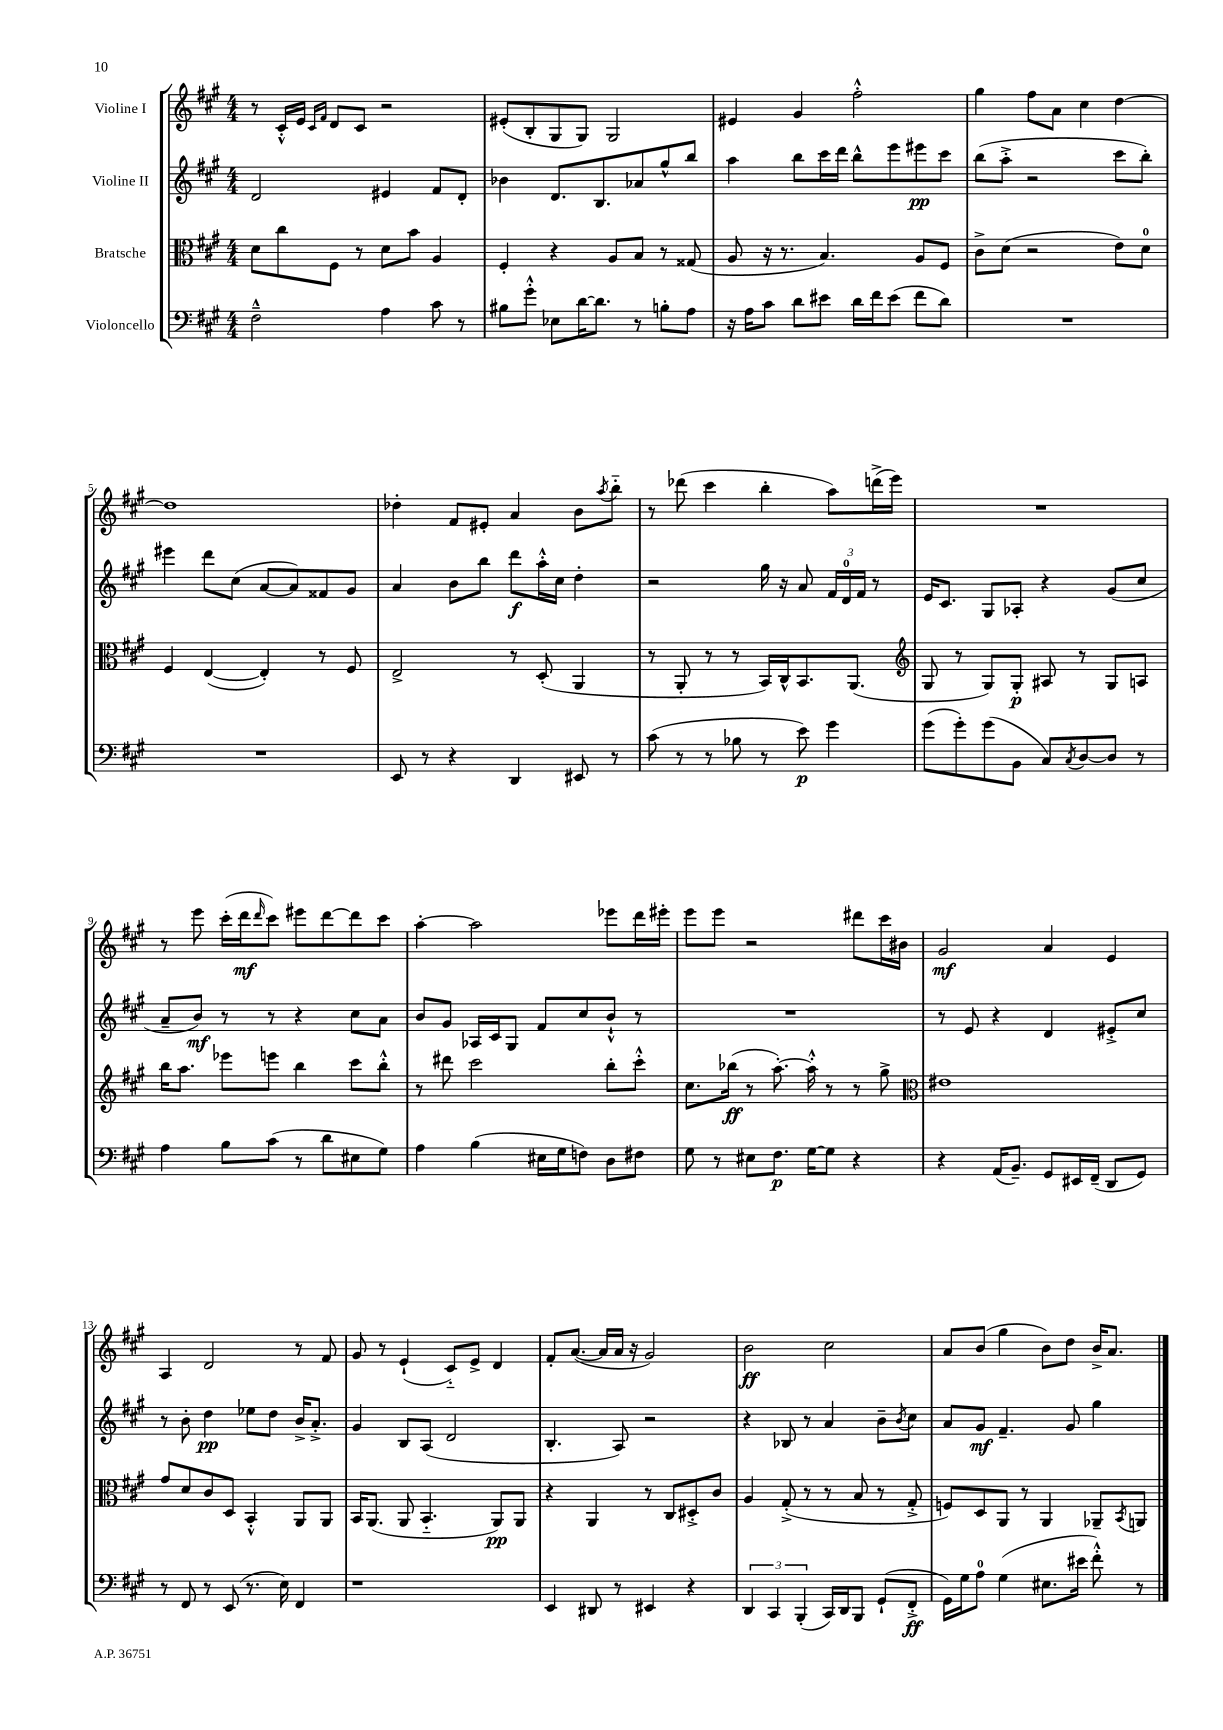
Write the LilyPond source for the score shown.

<<
\new StaffGroup <<
\new Staff = "s0" \with { instrumentName = "Violine I" } {
    \clef treble \key a \major \numericTimeSignature \time 4/4
    r8 cis'16-.-^ e'16 \grace { cis'16 fis'16 } d'8 cis'8 r2 |
    eis'8-.( b8-. gis8 gis8) gis2 |
    eis'4 gis'4 fis''2-.-^ |
    gis''4 fis''8 a'8 cis''4 d''4~ |
    d''1 |
    des''4-. fis'8 eis'8-. a'4 b'8 \acciaccatura { a''8 } b''8-_ |
    r8 des'''8( cis'''4 b''4-. a''8) d'''16->( e'''16) |
    R1 |
    r8 e'''8 cis'''16-.( d'''16\mf \grace { d'''16 } cis'''8) eis'''8 d'''8~ d'''8 cis'''8 |
    a''4~-. a''2 ees'''8 d'''16 eis'''16-. |
    e'''8 e'''8 r2 dis'''8 cis'''16 bis'16 |
    gis'2\mf a'4 e'4 |
    a4 d'2 r8 fis'8 |
    gis'8 r8 e'4-!( cis'8-_) e'8-> d'4 |
    fis'8-. a'8.~( a'16 a'16 r16 gis'2) |
    b'2\ff cis''2 |
    a'8 b'8( gis''4 b'8) d''8 b'16-> a'8. \bar "|." |
}
\new Staff = "s1" \with { instrumentName = "Violine II" } {
    \clef treble \key a \major \numericTimeSignature \time 4/4
    d'2 eis'4 fis'8 d'8-. |
    bes'4 d'8. b8. aes'8 gis''8-^ b''8 |
    a''4 b''8 cis'''16 d'''16 b''8-^ e'''8 eis'''8\pp cis'''8 |
    b''8( a''8-.-> r2 cis'''8 b''8-.) |
    eis'''4 d'''8 cis''8( a'8~ a'8) fisis'8 gis'8 |
    a'4 b'8 b''8 d'''8\f a''16-.-^ cis''16 d''4-. |
    r2 gis''16 r16 a'8 \tuplet 3/2 { fis'16 d'16-0 fis'16 } r8 |
    e'16 cis'8. gis8 aes8-. r4 gis'8( cis''8 |
    a'8-- b'8\mf) r8 r8 r4 cis''8 a'8 |
    b'8 gis'8 aes16 cis'16 gis8 fis'8 cis''8 b'8-!-^ r8 |
    R1 |
    r8 e'8 r4 d'4 eis'8-.-> cis''8 |
    r8 b'8-. d''4\pp ees''8 d''8 b'16-> a'8.-.-> |
    gis'4 b8 a8( d'2 |
    b4.-. a8) r2 |
    r4 bes8 r8 a'4 b'8-- \acciaccatura { b'8 } cis''8 |
    a'8 gis'8\mf fis'4.-- gis'8 gis''4 \bar "|." |
}
\new Staff = "s2" \with { instrumentName = "Bratsche" } {
    \clef alto \key a \major \numericTimeSignature \time 4/4
    d'8 cis''8 fis8 r8 d'8 b'8 a4 |
    fis4-. r4 a8 b8 r8 gisis8( |
    a8 r16 r8. b4.) a8 fis8 |
    cis'8-> d'8( r2 e'8) d'8-0 |
    fis4 e4~( e4-.) r8 fis8 |
    e2-> r8 d8-.( a,4 |
    r8 a,8-. r8 r8 b,16) cis16-^ b,8. a,8.( |
    \clef treble gis8 r8 gis8) gis8-.\p ais8 r8 gis8 a8 |
    b''16 a''8. ees'''8 e'''8 b''4 cis'''8 b''8-.-^ |
    r8 dis'''8 cis'''2 b''8-. cis'''8-.-^ |
    cis''8. bes''16\ff( r8 a''8.~-.) a''16-.-^ r8 r8 gis''8-> |
    \clef alto eis'1 |
    gis'8 d'8 cis'8 d8 b,4-.-^ a,8 a,8 |
    b,16 a,8.( a,8 b,4.-_ a,8\pp) a,8 |
    r4 a,4 r8 cis8 dis8-.-> cis'8 |
    a4 gis8-.->( r8 r8 b8 r8 gis8-.-> |
    f8) d8 a,8 r8 a,4 aes,8-- \acciaccatura { b,8 } a,8 \bar "|." |
}
\new Staff = "s3" \with { instrumentName = "Violoncello" } {
    \clef bass \key a \major \numericTimeSignature \time 4/4
    fis2---^ a4 cis'8 r8 |
    bis8 gis'8-.-^ ees8 d'16~ d'8. r8 b8-. a8 |
    r16 a16 cis'8 d'8 eis'8 d'16 fis'16 eis'8( fis'8 d'8) |
    R1 |
    R1 |
    e,8 r8 r4 d,4 eis,8 r8 |
    cis'8( r8 r8 bes8 r8 e'8\p) gis'4 |
    gis'8( gis'8-.) gis'8( b,8 cis8) \acciaccatura { cis8 } d8~ d8 r8 |
    a4 b8 cis'8( r8 d'8 eis8 gis8) |
    a4 b4( eis16 gis16 f8) d8 fis8 |
    gis8 r8 eis8 fis8.\p gis16~ gis8 r4 |
    r4 a,16( b,8.--) gis,8 eis,16 fis,16--( d,8 gis,8) |
    r8 fis,8 r8 e,8( r8. e16) fis,4 |
    r1 |
    e,4 dis,8 r8 eis,4 r4 |
    \tuplet 3/2 { d,4 cis,4 b,,4-.( } cis,16) d,16 b,,8 gis,8-!( fis,8-.->\ff |
    gis,16) gis16 a8-0 gis4( eis8. eis'16 fis'8-.-^) r8 \bar "|." |
}
>>
>>
